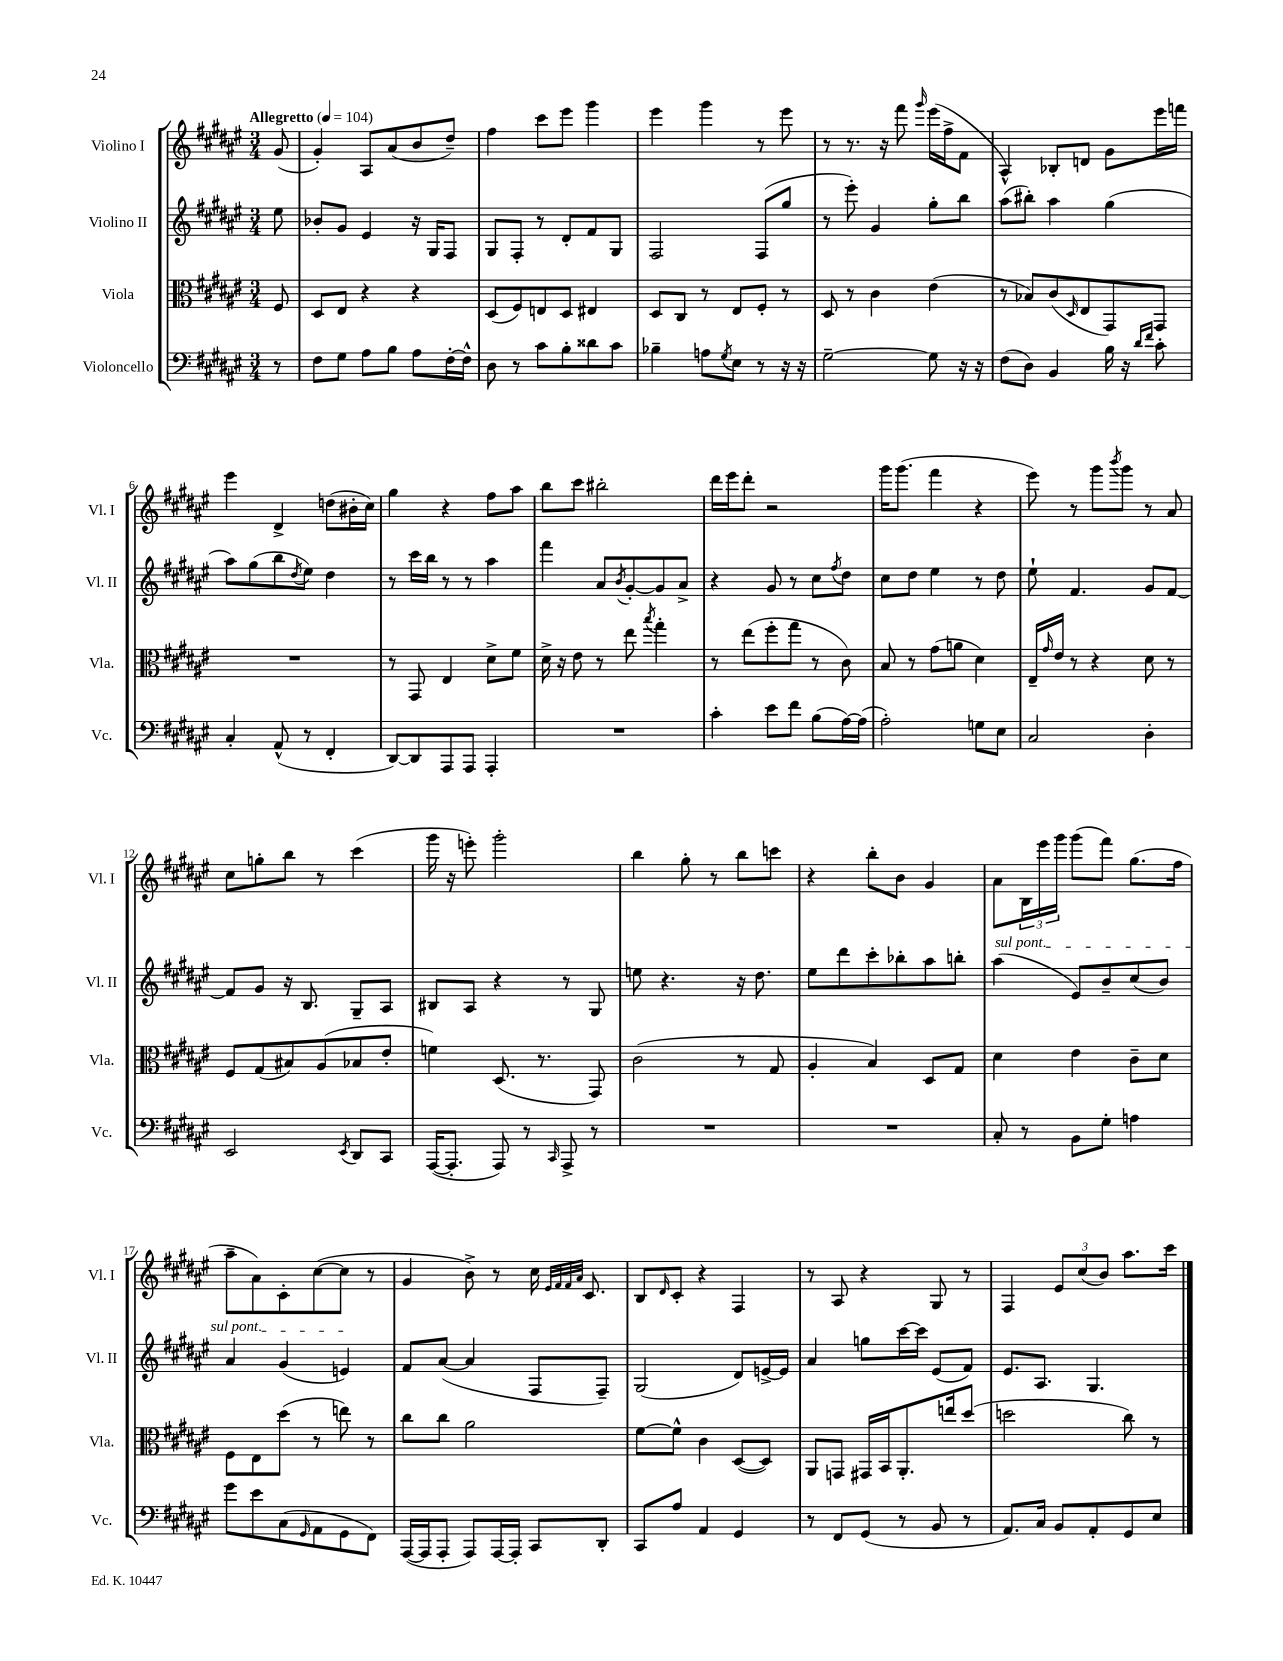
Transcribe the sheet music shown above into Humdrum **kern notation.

**kern	**kern	**kern	**kern
*staff4	*staff3	*staff2	*staff1
*clefF4	*clefC3	*clefG2	*clefG2
*k[f#c#g#d#a#e#]	*k[f#c#g#d#a#e#]	*k[f#c#g#d#a#e#]	*k[f#c#g#d#a#e#]
*M3/4	*M3/4	*M3/4	*M3/4
*MM104	*MM104	*MM104	*MM104
8r	8F#	8ee#	(8g#
=	=	=	=
8F#	8D#	8b-'	4g#')
8G#	8E#	8g#	.
8A#	4r	4e#	8A#
8B	.	.	(8a#
8A#	4r	16r	8b
.	.	16G#	.
[16F#'	.	8F#	8dd#~)
16F#^^]	.	.	.
=	=	=	=
8D#	(8D#	8G#	4ff#
8r	8F#)	8F#'	.
8c#	8E	8r	8ccc#
8B'	8D#	8d#'	8eee#
8d##	4E#	8f#	4ggg#
8c#	.	8G#	.
=	=	=	=
4B-~	8D#	2F#	4eee#
.	8C#	.	.
8A	8r	.	4ggg#
8qG#	.	.	.
8E#	8E#	.	.
8r	8F#'	(8F#	8r
16r	8r	8gg#	8eee#
16r	.	.	.
=	=	=	=
[2G#~	8D#	8r	8r
.	8r	8eee#')	8.r
.	4c#	4g#	.
.	.	.	16r
.	.	.	8fff#
.	.	.	16qqggg#
8G#]	(4e#	8gg#'	(16eee#
.	.	.	16ff#^
16r	.	8bb	8f#
16r	.	.	.
=	=	=	=
(8F#	8r	(8aa#	4A#^^)
8D#)	8B-)	8bb#')	.
4BB	(8c#	4aa#	8B-'
.	16qqD#	.	.
.	8E#	.	8d
16B	8GG#)	(4gg#	8g#
16r	.	.	.
16qqd#	.	.	.
16qqf#	.	.	.
8c#'	8GG#	.	16eee#
.	.	.	16fff
=	=	=	=
4C#'	2.r	8aa#)	4eee#
.	.	(8gg#	.
(8AA#^^	.	8bb	4d#^
.	.	8qdd#	.
8r	.	8ee#)	.
4FF#'	.	4dd#	(8dd
.	.	.	16b#'
.	.	.	16cc#)
=	=	=	=
[8DD#)	8r	8r	4gg#
8DD#]	8GG#	16ccc#	.
.	.	16bb	.
8AAA#	4E#	8r	4r
8AAA#	.	8r	.
4AAA#'	8d#^	4aa#	8ff#
.	8f#	.	8aa#
=	=	=	=
2.r	16d#^	4fff#	8bb
.	16r	.	.
.	8e#	.	8ccc#
.	8r	8a#	2bb#'
.	.	8qb	.
.	8ee#	[8g#'	.
.	8qbb	.	.
.	4gg#'	8g#]	.
.	.	8a#^	.
=	=	=	=
4c#'	8r	4r	16ddd#
.	.	.	16eee#
.	(8ee#	.	8ddd#'
8e#	8ff#'	8g#	2r
8f#	8gg#	8r	.
(8B	8r	8cc#	.
.	.	8qff#	.
[16A#)	8c#)	8dd#	.
(16A#]	.	.	.
=	=	=	=
2A#')	8B	8cc#	16ggg#
.	.	.	(8.ggg#
.	8r	8dd#	.
.	(8g#	4ee#	4fff#
.	8a	.	.
8G	4d#)	8r	4r
8E#	.	8dd#	.
=	=	=	=
2C#	16E#~	8ee#`	8eee#)
.	16qqg#	.	.
.	16e#	.	.
.	8r	4.f#	8r
.	4r	.	8ggg#
.	.	.	8qbbb
.	.	.	8ggg#
4D#'	8d#	8g#	8r
.	8r	[8f#	8a#
=	=	=	=
2EE#	8F#	8f#]	8cc#
.	(8G#	8g#	8gg'
.	8B#)	16r	8bb
.	.	8.B	.
.	(8A#	.	8r
8qEE#	.	.	.
8DD#	8B-	8G#~	(4ccc#
8CC#	8e#'	8A#	.
=	=	=	=
([16AAA#	4f)	8B#	16ggg#
8.AAA#']	.	.	16r
.	.	8A#	8eee')
8AAA#)	(8.D#	4r	2ggg#'
8r	.	.	.
.	8.r	.	.
16qqCC#	.	.	.
8AAA#^	.	8r	.
8r	8GG#)	8G#	.
=	=	=	=
2.r	(2c#	8ee	4bb
.	.	4.r	.
.	.	.	8gg#'
.	.	.	8r
.	8r	16r	8bb
.	.	8.dd#	.
.	8G#	.	8ccc
=	=	=	=
2.r	4A#'	8ee#	4r
.	.	8ddd#	.
.	4B)	8ccc#'	8bb'
.	.	8bb-'	8b
.	8D#	8aa#	4g#
.	8G#	8bb'	.
=	=	=	=
8C#'	4d#	(4aa#	8a#
8r	.	.	24B
.	.	.	24eee#
.	.	.	24ggg#
8BB	4e#	8e#)	(8ggg#
8G#'	.	8b~	8fff#)
4A	8c#~	(8cc#	(8.gg#
.	8d#	8b)	.
.	.	.	16ff#
=	=	=	=
8g#	8F#	4a#	8aa#~
8e#	8E#	.	8a#)
(8C#	(8dd#	(4g#	8c#'
16qqGG#	.	.	.
8AA#	8r	.	([8cc#
8GG#	8ee)	4e)	8cc#]
8FF#)	8r	.	8r
=	=	=	=
([16AAA#	8cc#	8f#	4g#
16AAA#]	.	.	.
8AAA#'	8cc#	([8a#	.
8AAA#)	2a#	4a#]	8b^)
[16AAA#	.	.	8r
16AAA#']	.	.	.
8CC#	.	8F#	16cc#
.	.	.	32qqe#
.	.	.	32qqf#
.	.	.	32qqf#
.	.	.	32qqa#
.	.	.	8.c#
8DD#'	.	8F#~)	.
=	=	=	=
8CC#	[8f#	(2G#	8B
.	.	.	16qqd#
8A#	8f#^^]	.	8c#'
4AA#	4c#	.	4r
4GG#	([8D#	8d#)	4F#
.	8D#])	[16e^	.
.	.	16e]	.
=	=	=	=
8r	8AA#	4a#	8r
8FF#	8GG	.	8A#
(8GG#	16GG#	8gg	4r
.	16BB	.	.
8r	8.AA#'	[16ccc#	.
.	.	16ccc#]	.
8BB	.	(8e#	8G#
.	16ee	.	.
8r	(8dd#	8f#)	8r
=	=	=	=
8.AA#)	2dd	8.e#	4F#
16C#	.	8.A#	.
8BB	.	.	12e#
.	.	.	(12cc#
8AA#'	.	4.G#	.
.	.	.	12b)
8GG#	8cc#)	.	8.aa#
8E#	8r	.	.
.	.	.	16ccc#
==	==	==	==
*-	*-	*-	*-
